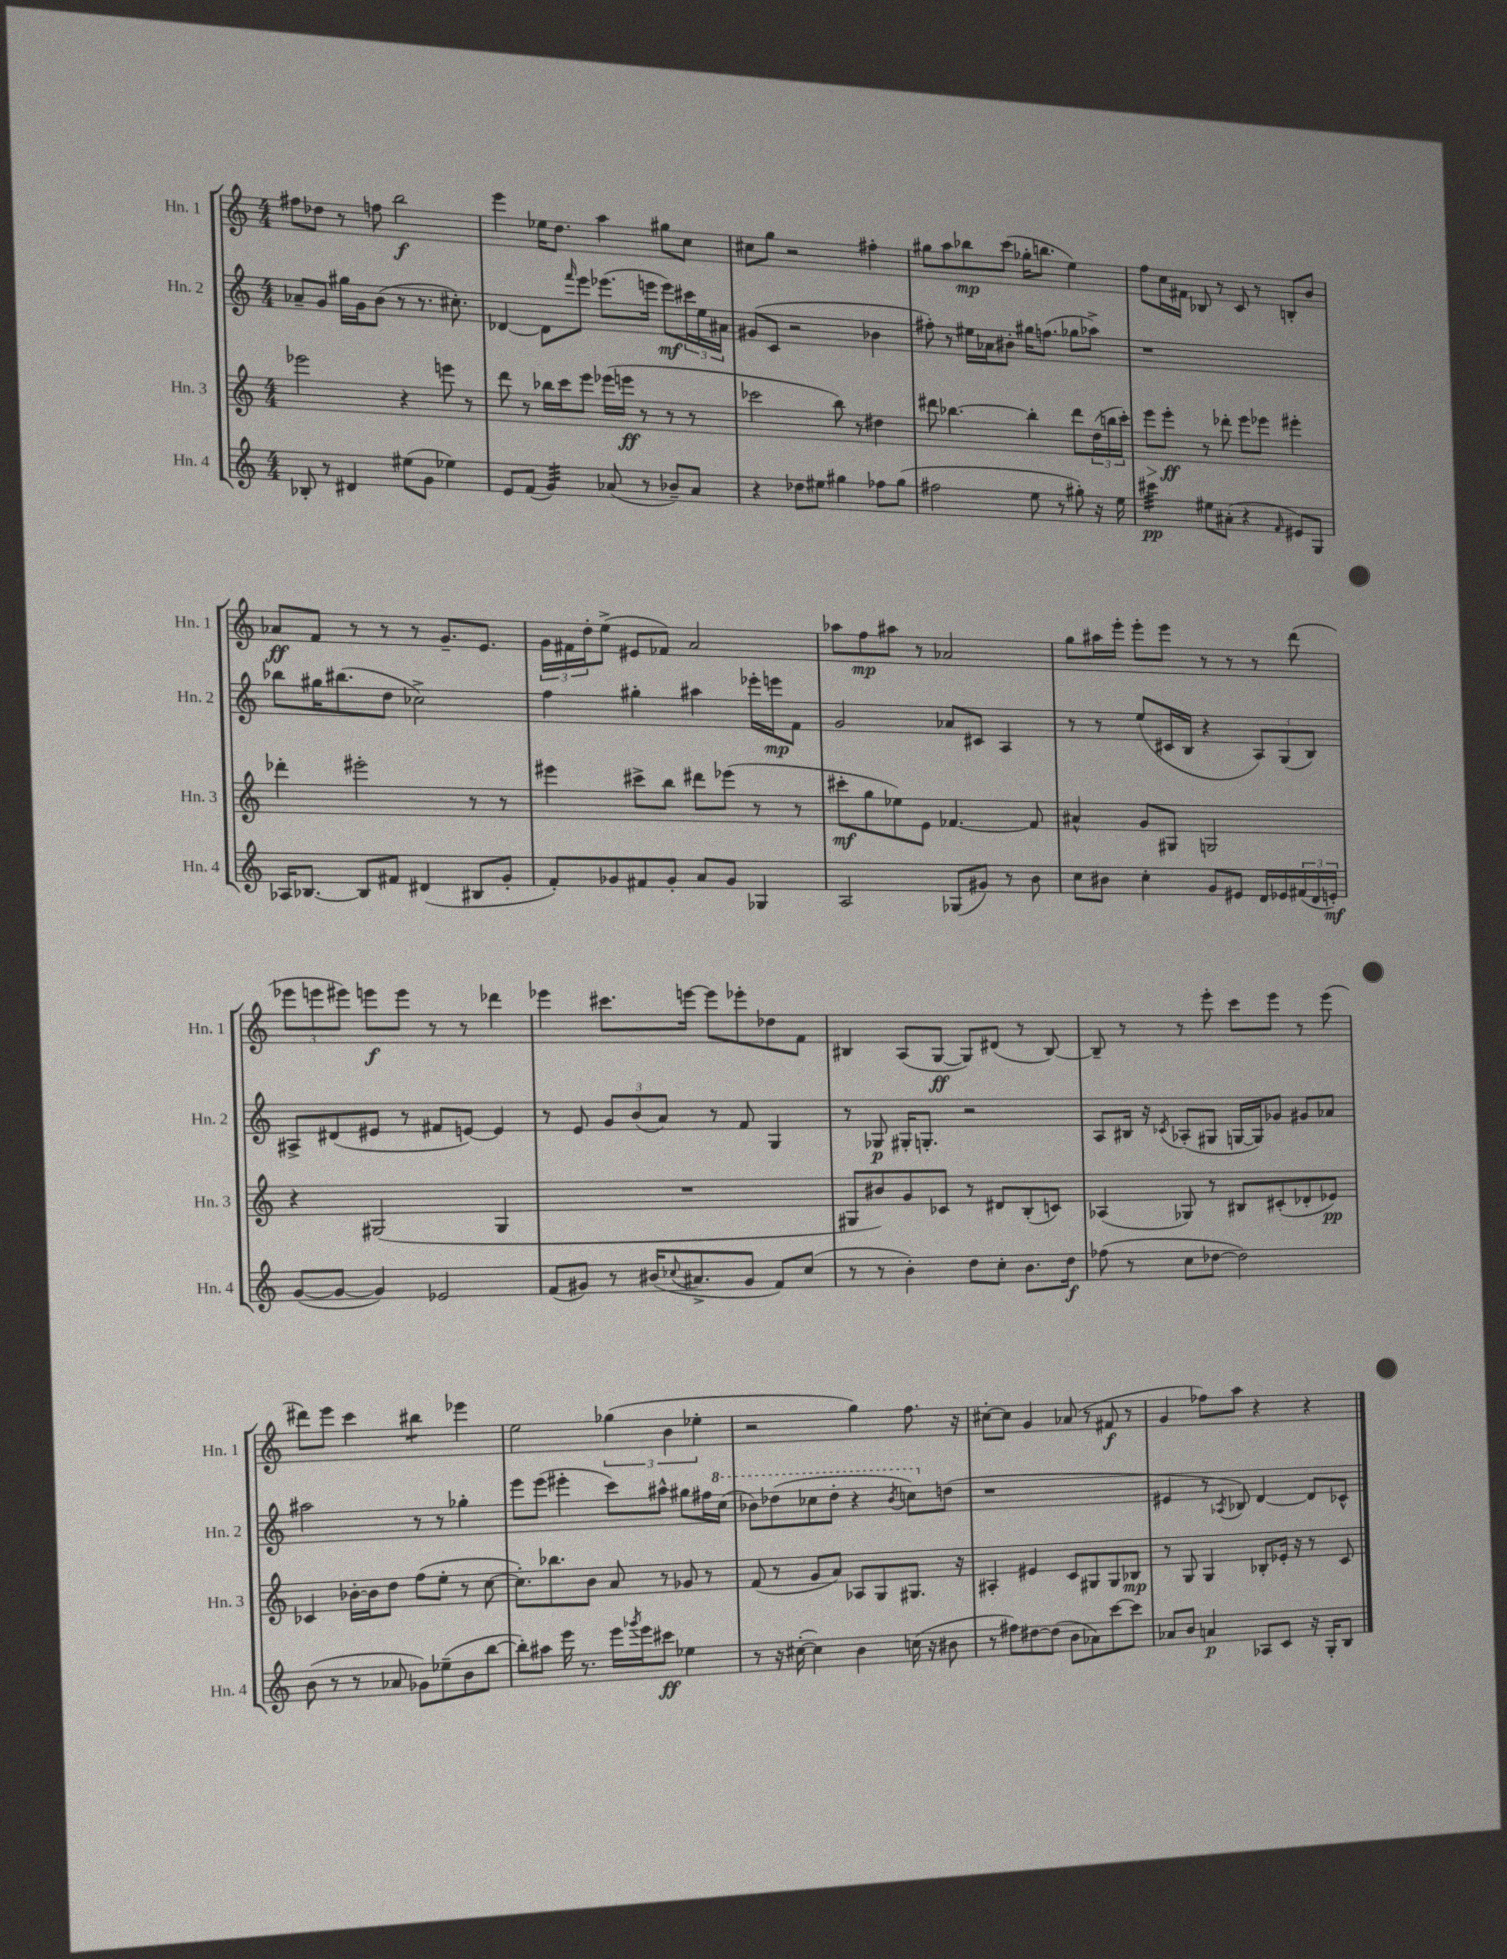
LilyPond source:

<<
\new StaffGroup <<
\new Staff = "s0" \with { instrumentName = "Hn. 1" shortInstrumentName = "Hn. 1" } {
    \clef treble \key c \major \numericTimeSignature \time 4/4
    fis''8 des''8 r8 f''8 b''2\f |
    e'''4 ees''16 d''8. a''4 gis''8 c''8 |
    cis''8 g''8 r2 fis''4-. |
    gis''8 a''8 bes''8\mp c'''8( ges''16-. b''8. e''4) |
    f''8 c''16 fis'16 bes8 r8 c'8 r8 b8-. b'8 |
    aes'8\ff f'8 r8 r8 r8 g'8.-- e'8. |
    \tuplet 3/2 { g'16 fis'16 d''16-. } e''8->( eis'8 fes'8) a'2 |
    aes''8 f''8\mp ais''8 r8 aes'2 |
    g''8 ais''16 e'''16-. e'''8-. e'''8 r8 r8 r8 d'''8( |
    \tuplet 3/2 { ees'''8 e'''8 eis'''8) } e'''8\f e'''8 r8 r8 des'''4 |
    ees'''4 cis'''8. e'''16~ e'''8 ees'''8-. des''8 f'8 |
    bis4 a8( g8~\ff g8) dis'8( r8 bis8~) |
    bis8-- r8 r8 e'''8-. c'''8 e'''8 r8 e'''8( |
    dis'''8) e'''8 c'''4 bis''4:8 ees'''4 |
    e''2 \tuplet 3/2 { ges''4( b'4 ees''4-. } |
    r2 g''4) f''8. r16 |
    cis''8~-. cis''8 g'4 aes'8( r8 fis'8\f r8 |
    g'4 fes''8) a''8 r4 r4 \bar "|." |
}
\new Staff = "s1" \with { instrumentName = "Hn. 2" shortInstrumentName = "Hn. 2" } {
    \clef treble \key c \major \numericTimeSignature \time 4/4
    aes'8-- g'8 gis''16 g'16 b'8( r8 r8. cis''8.-.) |
    des'4~ des'8 \grace { f'''16 } e'''8 ees'''8.( e'''16 e'''8\mf) \tuplet 3/2 { cis'''16 e''16 ais'16 } |
    gis'8( c'8 r2 bes'4 |
    fis''8-.) r8 eis''16 aes'16 bis'8-. gis''16 f''8.( ges''8 aes''8->) |
    r1 |
    bes''8 gis''16 bis''8.( d''8 ces''2->) |
    f''4 gis''4-. ais''4 ees'''16-. e'''16\mp f'8 |
    g'2 aes'8 cis'8 a4 |
    r8 r8 e''8( cis'16 b16 r4 \tuplet 3/2 { a8) g8( b8) } |
    ais8-> dis'8( eis'8 r8 fis'8 e'8~) e'4 |
    r8 e'8 \tuplet 3/2 { g'8 b'8( a'8) } r8 f'8 g4 |
    r8 ges8\p gis16-. g8.-. r2 |
    a8 bis16 r16 \acciaccatura { ces'8 } aes8-.( gis8 g16~ g16) ges'8 gis'8 aes'8 |
    ais''2 r8 r8 ges''4-. |
    e'''8 e'''8( eis'''4-. c'''8) ais''8-^ gis''8 fis''16 \ottava #1 c'''16( |
    bes''8) des'''8( ces'''8 des'''8-. r4 \acciaccatura { bes''8 } c'''8) \ottava #0 d''!8( |
    r1 |
    eis'4 r8 \acciaccatura { aes8 } bes8) d'4~ d'8 ces'8-^ \bar "|." |
}
\new Staff = "s2" \with { instrumentName = "Hn. 3" shortInstrumentName = "Hn. 3" } {
    \clef treble \key c \major \numericTimeSignature \time 4/4
    ees'''2 r4 e'''8 r8 |
    d'''8 r8 bes''16 c'''16 e'''8 ees'''16( e'''16\ff r8 r8 r8 |
    ces'''2 b''8) r8 dis''4 |
    dis'''8 bes''4.~ bes''4-. dis'''8 \tuplet 3/2 { d''16( b''16 c'''16-.) } |
    e'''8\> e'''8-.\ff\! r8 des'''8-. e'''8 ees'''8 eis'''4-. |
    des'''4-. eis'''2-. r8 r8 |
    eis'''4 cis'''8-> b''8 dis'''8 ees'''8( r8 r8 |
    cis'''8-.\mf g''8 ees''8) e'8 fes'4.~ fes'8 |
    ais'4-^ g'8 gis8 g2 |
    r4 gis2( gis4 |
    R1 |
    gis8 bis'8) g'8 ces'8 r8 dis'8 b8-.( c'8) |
    aes4( ges8) r8 bis8 cis'8-.( des'8-. ees'8\pp) |
    ces'4 bes'16~-. bes'16 d''8 f''8( e''8-. r8 c''8~ |
    c''8.-.) bes''8. b'8 a'8 r8 ges'8 r8 |
    f'8( r8 g'8 a'8) aes8 g8 gis8. r16 |
    ais4-. eis'4 c'8 gis8 gis8 bes8\mp |
    r8 g8 g4 bes8-. ees'16-. r16 r8 c'8 \bar "|." |
}
\new Staff = "s3" \with { instrumentName = "Hn. 4" shortInstrumentName = "Hn. 4" } {
    \clef treble \key c \major \numericTimeSignature \time 4/4
    bes8-. r8 dis'4 eis''8( g'8 ees''4) |
    e'8 f'8( g'4:32) aes'8( r8 bes'8--) aes'8 |
    r4 des''8 eis''8 gis''4 fes''8 gis''8( |
    fis''2 e''8 r8 gis''8-.) r16 e''16 |
    cis'''4:32\pp eis''8 ais'8-.( r4 \grace { f'16 } eis'8) g8 |
    aes16 bes8.~ bes8 fis'8 dis'4( bis8 g'8-. |
    f'8-.) ges'8 fis'8 ges'8-. a'8 ges'8 ges4 |
    a2 ges8( gis'8) r8 b'8 |
    c''8 bis'8 c''4-. g'8 eis'8 d'16 ees'16 \tuplet 3/2 { fis'16( d'16 e'16-.\mf) } |
    g'8~( g'8~ g'4) ees'2 |
    f'8( gis'8) r8 bis'16( \appoggiatura { ces''8 } ais'8.-> gis'8 f'8) ces''8( |
    r8 r8 b'4-.) d''8 c''8-. b'8. d''16\f |
    fes''8( r8 c''8 des''8~ des''2) |
    b'8( r8 r8 aes'8 ges'8) ees''8--( b'8 b''8~ |
    b''8-.) ais''8 e'''16 r8. e'''16 \acciaccatura { ges'''8 } e'''16 cis'''8\ff ees''4 |
    r8 r16 cis''16~-.( cis''4) b'4 c''16( r16 bis'8 |
    r8 fis''8) dis''8~ dis''8( b'8 aes'8) c'''8~ c'''8 |
    aes'8 b'8 a'4\p aes8 c'8 r16 g16-. b8 \bar "|." |
}
>>
>>
\layout { \context { \Score \remove "Bar_number_engraver" } }
